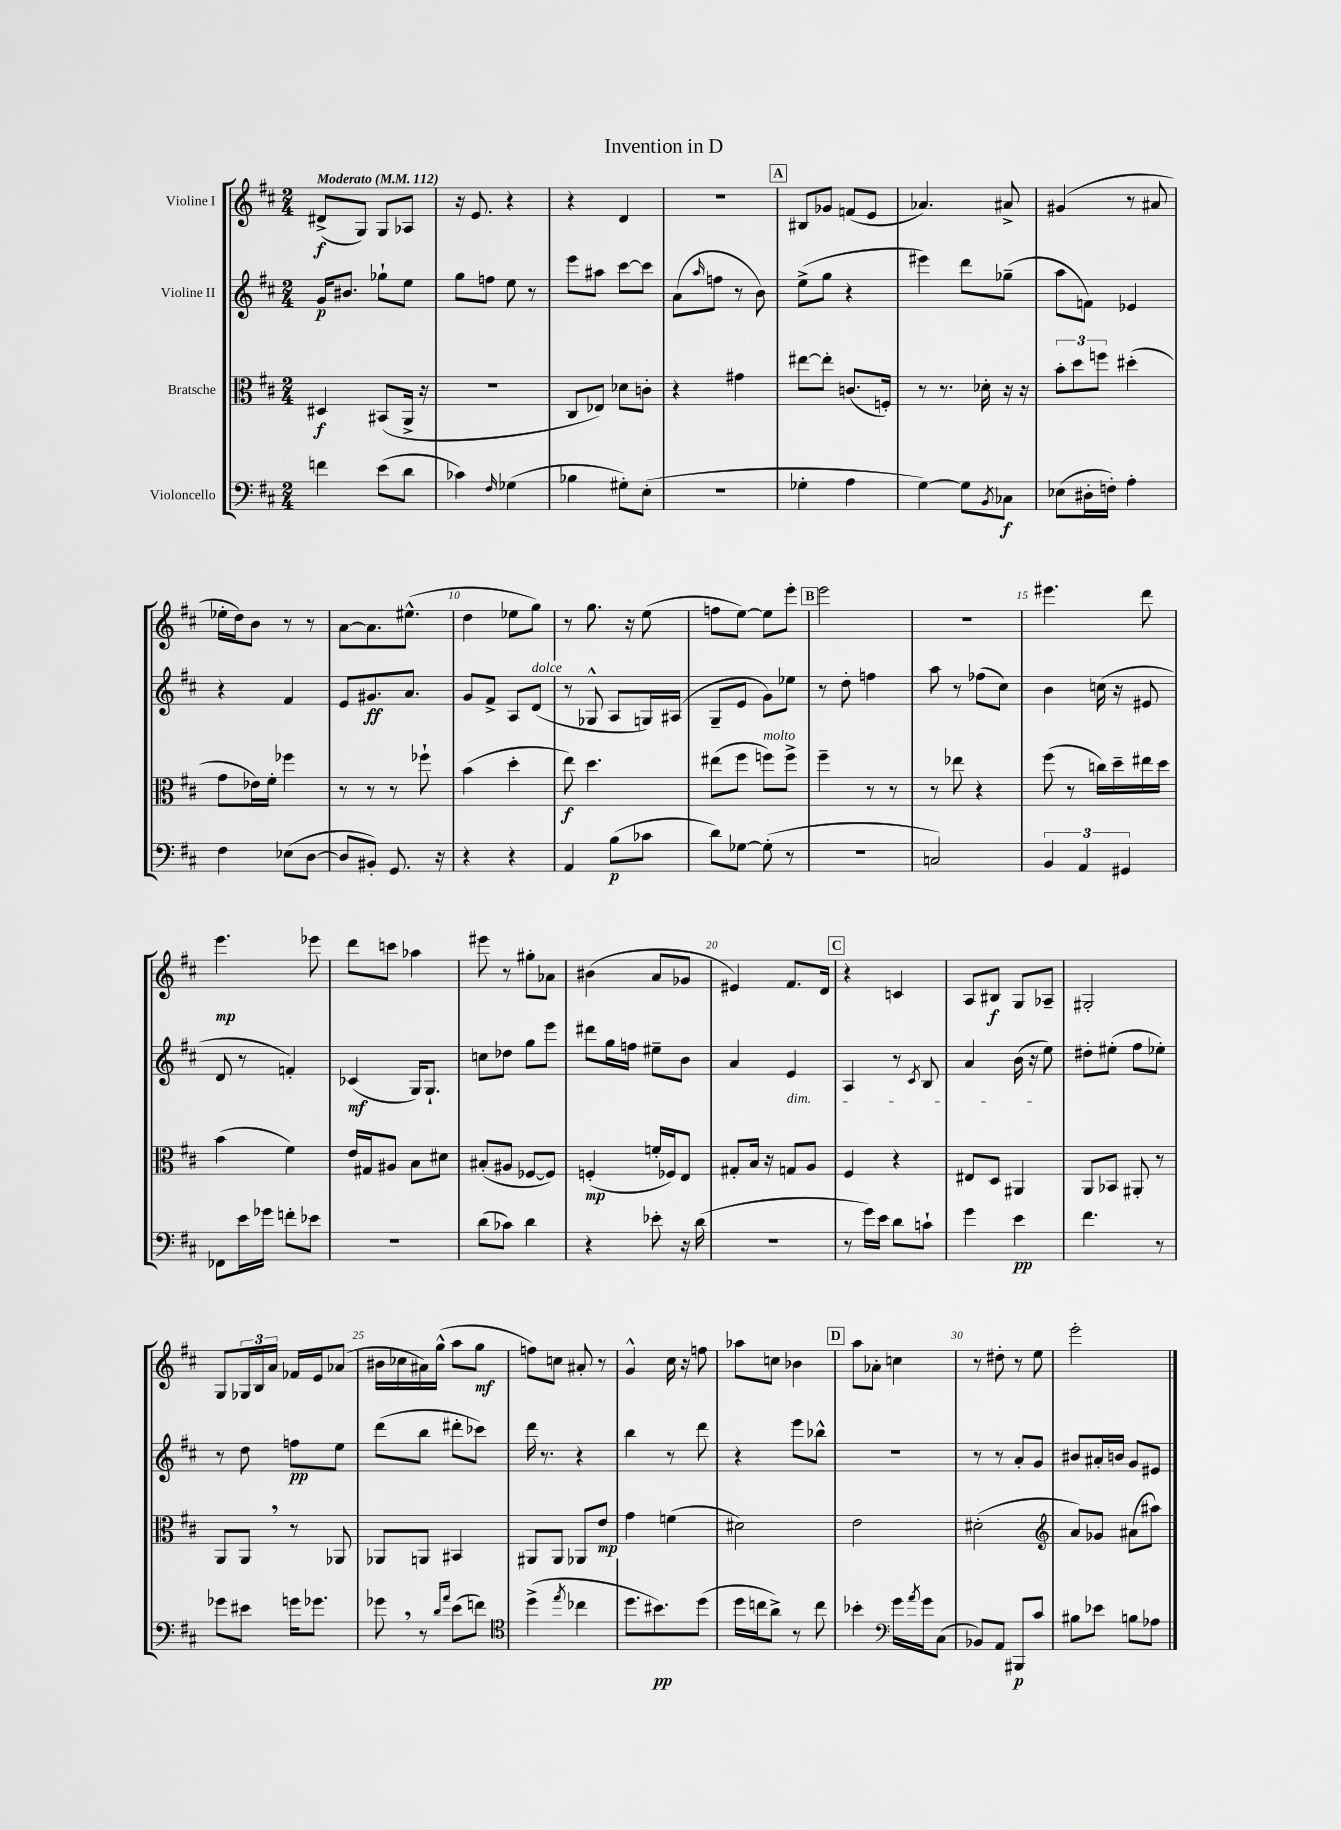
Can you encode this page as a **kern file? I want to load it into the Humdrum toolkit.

**kern	**kern	**kern	**kern
*staff4	*staff3	*staff2	*staff1
*clefF4	*clefC3	*clefG2	*clefG2
*k[f#c#]	*k[f#c#]	*k[f#c#]	*k[f#c#]
*M2/4	*M2/4	*M2/4	*M2/4
*MM112	*MM112	*MM112	*MM112
4f	4D#	16g	(8d#^
.	.	8.b#	.
.	.	.	8G)
(8e	(8BB#	8gg-`	8G
8d	16AA^	8ee	8A-
.	16r	.	.
=	=	=	=
4c-)	2r	8gg	16r
.	.	.	8.e
.	.	8ff	.
16qqF#	.	.	.
(4G-	.	8ee	4r
.	.	8r	.
=	=	=	=
4B-	8C#	8eee	4r
.	8E-)	8aa#	.
8G#')	8d-	[8ccc#	4d
(8E'	8c'	8ccc#]	.
=	=	=	=
2r	4r	(8a	2r
.	.	16qqaa	.
.	.	8ff	.
.	4g#	8r	.
.	.	8b)	.
=	=	=	=
4G-'	[8ee#	(8ee^	8B#
.	8ee#']	8gg	8g-
4A	(8.c	4r	(8f
.	.	.	8e
.	16F')	.	.
=	=	=	=
[4G)	8r	4eee#)	4.a-)
.	8.r	.	.
8G]	.	8ddd	.
.	16d-'	.	.
8qBB	.	.	.
8C-	16r	(8gg-~	8a#^
.	16r	.	.
=	=	=	=
(8E-	12b'	8aa	(4g#
.	12dd	.	.
16D#'	.	8f)	.
.	12ff	.	.
16F')	.	.	.
4A'	(4dd#'	4e-	8r
.	.	.	8a#
=	=	=	=
4F#	8g	4r	16ee-'
.	.	.	16dd)
.	16e-)	.	8b
.	16f#'	.	.
(8E-	4ff-	4f#	8r
[8D	.	.	8r
=	=	=	=
8D]	8r	8e	[8a
8BB#')	8r	8.g#	8.a]
8.GG	8r	.	.
.	.	8.a	(8.ee#^^
.	8ff-`	.	.
16r	.	.	.
=	=	=	=
4r	(4b	8g	4dd
.	.	8f#^	.
4r	4dd'	8A	8ee-
.	.	(8d	8gg)
=	=	=	=
4AA	8ee)	8r	8r
.	4.dd	8G-^^	8.gg
(8B	.	8A	.
.	.	.	16r
8c-	.	16G)	(8ee
.	.	(16A#	.
=	=	=	=
8d)	(8ee#	8G~	8ff
[8G-	8ff#	8e	[8ee)
(8G-']	8ff)	8g)	8ee]
8r	8ff^	8ee-	8eee'
=	=	=	=
2r	4ff#~	8r	2eee
.	.	8dd'	.
.	8r	4ff	.
.	8r	.	.
=	=	=	=
2C)	8r	8aa	2r
.	8ee-	8r	.
.	4r	(8ff-	.
.	.	8cc#)	.
=	=	=	=
6BB	(8ff#	4b	4.eee#
.	8r	.	.
6AA	.	.	.
.	16cc)	(16cc	.
.	16dd~	16r	.
6GG#	.	.	.
.	16ee#	8e#	8ddd
.	16dd	.	.
=	=	=	=
8FF-	(4b	8d	4.eee
16e	.	8r	.
16g-	.	.	.
8f'	4f#)	4f')	.
8e-	.	.	8eee-
=	=	=	=
2r	16e	(4c-	8ddd
.	16G#	.	.
.	8A#	.	8ccc
.	8B	16G)	4aa-
.	.	8.G`	.
.	8d#	.	.
=	=	=	=
(8d	(8B#'	8cc	8eee#
8c-)	8A#	8dd-	8r
4d	[8F-	8gg	8gg#'
.	8F-])	8eee	8a-
=	=	=	=
4r	(4F'	8ddd#	(4b#
.	.	16gg	.
.	.	16ff	.
8e-'	16f'	8ee#~	8a
.	16F-)	.	.
16r	8E	8b	8g-
(16d	.	.	.
=	=	=	=
2r	8G#'	4a	4e#)
.	16B	.	.
.	16r	.	.
.	8G	4e	8.f#
.	8A	.	.
.	.	.	16d
=	=	=	=
8r	4F#	4A	4r
16g)	.	.	.
16e	.	.	.
8d	4r	8r	4c
.	.	8qc#	.
8c`	.	8B	.
=	=	=	=
4g	8E#	4a	8A
.	8D	.	8B#
4e	4AA#	(16b	8G
.	.	16r	.
.	.	8ee)	8A-~
=	=	=	=
4.f#	8AA	8dd#'	2G#'
.	8BB-	(8ee#'	.
.	8AA#'	8ff#	.
8r	8r	8ee-')	.
=	=	=	=
8g-	8AA	8r	8G
8e#	8AA	8dd	24G-
.	.	.	24B
.	.	.	24a
16g	8r	8ff	16f-
8.g-	.	.	16e
.	8AA-	8ee	(8a-
=	=	=	=
8g-	8AA-	(8ddd	16b#
.	.	.	16cc-
8r	8AA	8bb	16a#)
.	.	.	(16gg^^
16qqd	.	.	.
16qqa	.	.	.
(8e	4BB#	8ddd#'	8aa
8f)	.	8ccc-)	8gg
=	=	=	=
*clefC4	*	*	*
(4dd^	8AA#	16ddd	8ff)
.	.	8.r	.
.	8AA#	.	8cc
8qee	.	.	.
4cc-	8AA-	4r	8a#'
.	8e	.	8r
=	=	=	=
8.dd	4g	4bb	4g^^
8.b#)	.	.	.
.	(4f	8r	16cc#
.	.	.	16r
(8dd	.	8ddd	8ff
=	=	=	=
16dd	2d#)	4r	8aa-
16cc	.	.	.
8a^)	.	.	8cc
8r	.	8eee	4b-
8cc	.	8bb-^^	.
=	=	=	=
4b-'	2e	2r	8aa
.	.	.	8a-'
*clefF4	*	*	*
16g	.	.	4cc
8qa	.	.	.
16g	.	.	.
(8C#	.	.	.
=	=	=	=
8BB-)	(2d#'	8r	8r
8AA	.	8r	8dd#'
8BBB#	.	8a'	8r
8c#	.	8g	8ee
=	=	=	=
*	*clefG2	*	*
8B#	8a)	8b#	2eee'
8e-	8g-	16a#'	.
.	.	16b	.
8B	(8a#	8g	.
8A-	8aa#)	8e#	.
==	==	==	==
*-	*-	*-	*-
